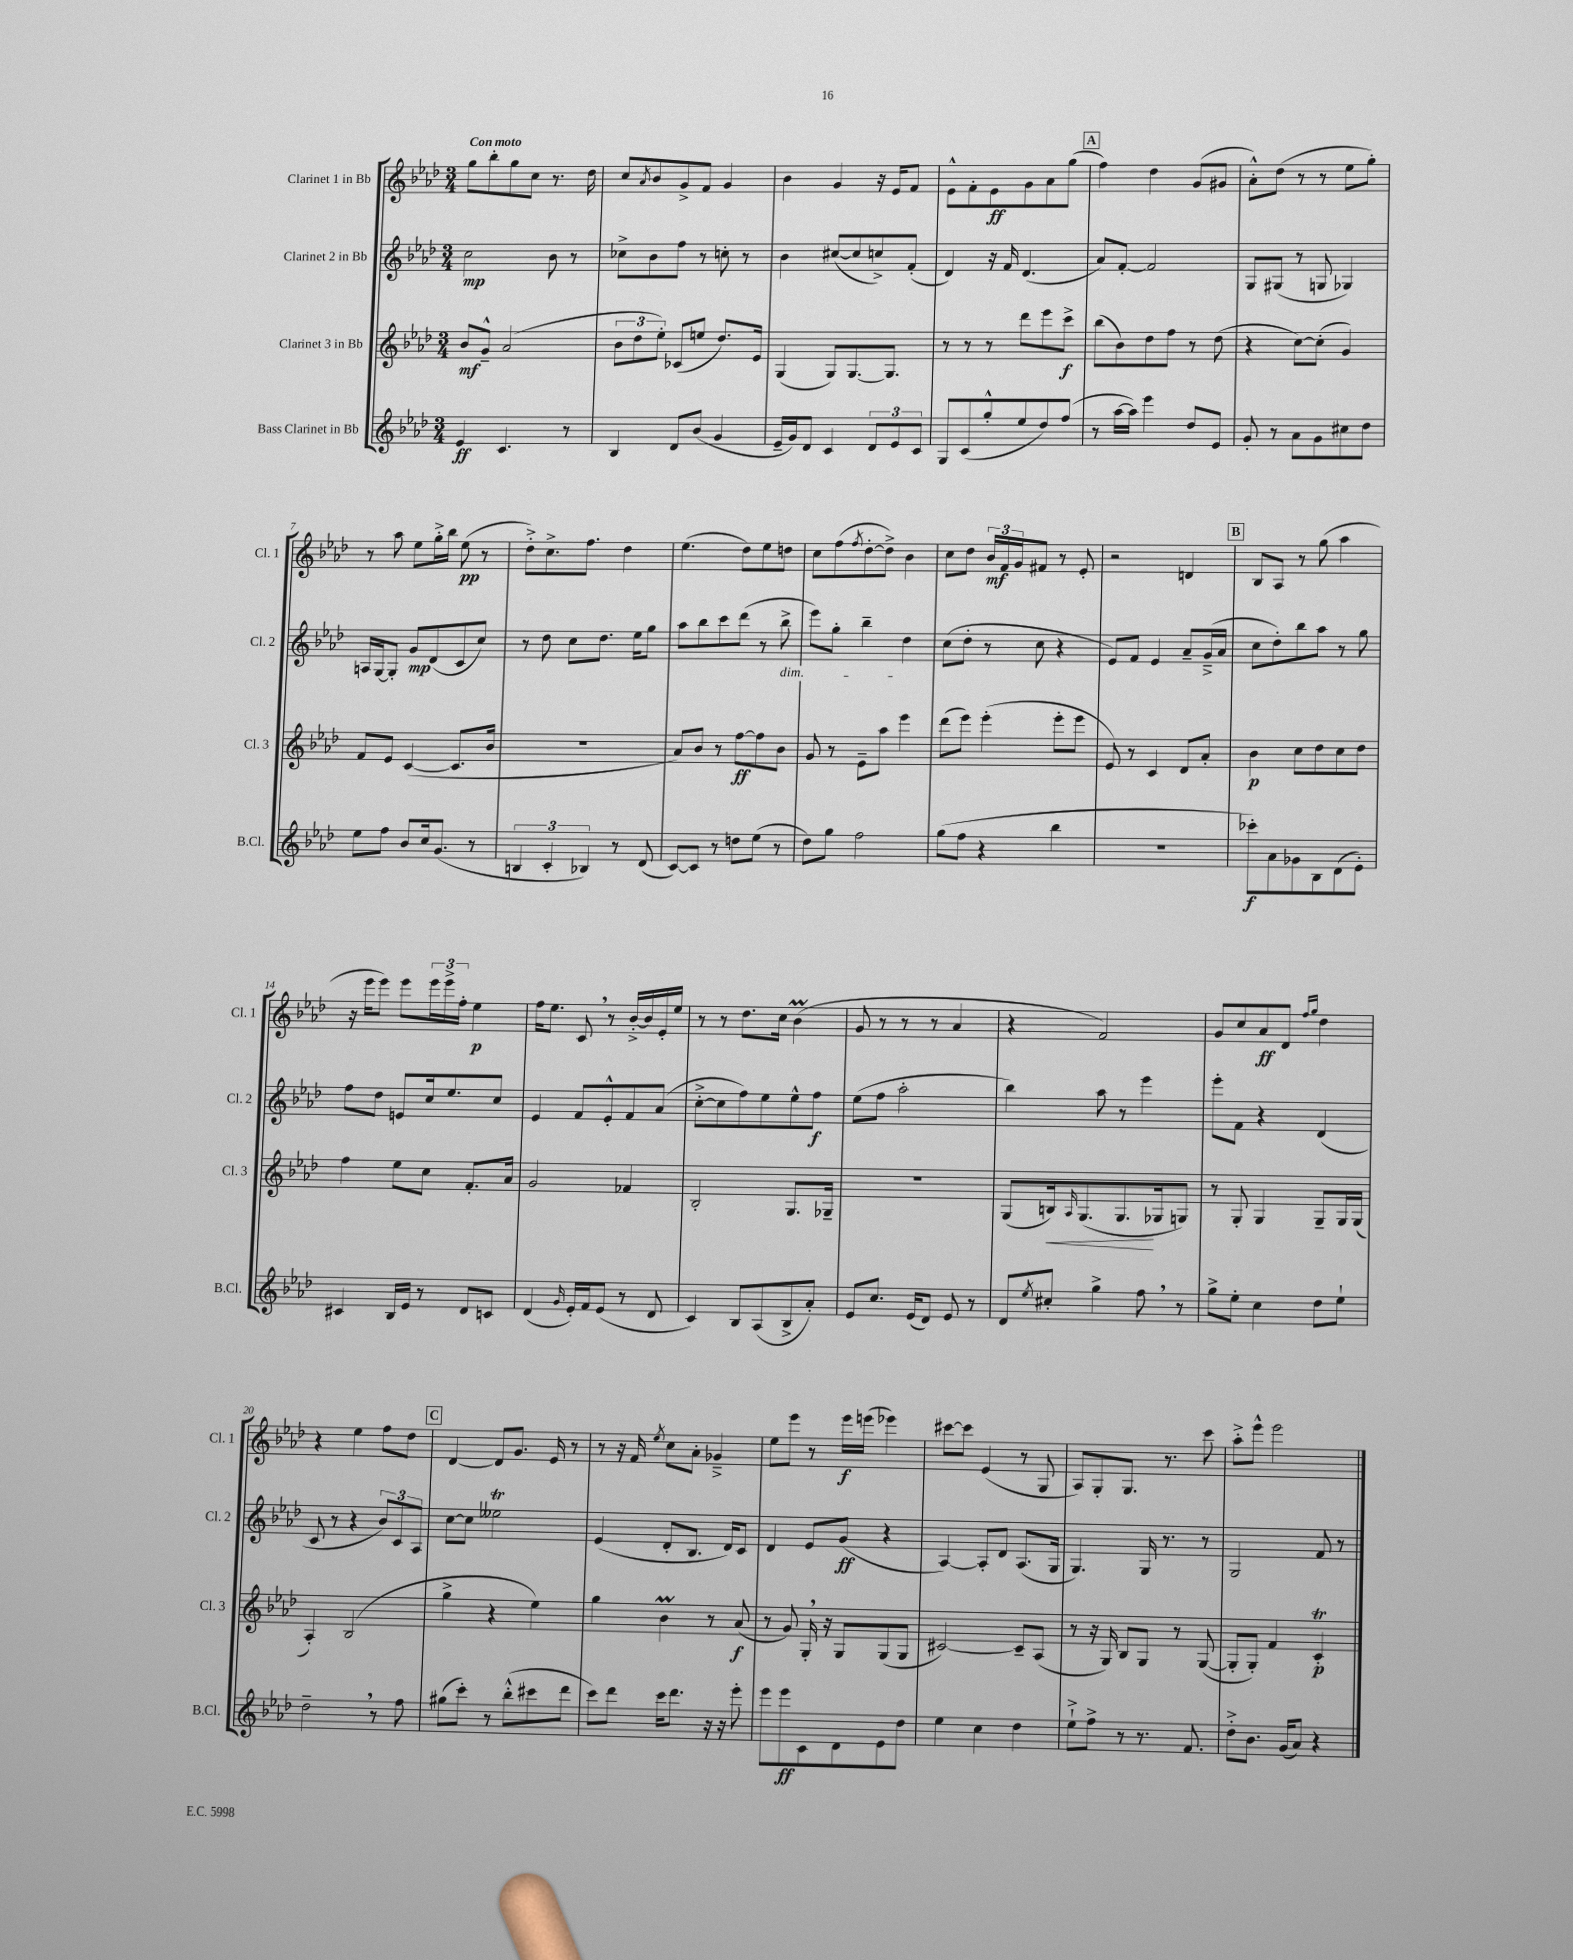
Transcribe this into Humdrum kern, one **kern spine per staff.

**kern	**dynam	**kern	**dynam	**kern	**dynam	**kern	**dynam
*part4	*part4	*part3	*part3	*part2	*part2	*part1	*part1
*staff4	*staff4	*staff3	*staff3	*staff2	*staff2	*staff1	*staff1
*I"Bass Clarinet in Bb	*	*I"Clarinet 3 in Bb	*	*I"Clarinet 2 in Bb	*	*I"Clarinet 1 in Bb	*
*I'B.Cl.	*	*I'Cl. 3	*	*I'Cl. 2	*	*I'Cl. 1	*
*clefG2	*	*clefG2	*	*clefG2	*	*clefG2	*
*k[b-e-a-d-]	*	*k[b-e-a-d-]	*	*k[b-e-a-d-]	*	*k[b-e-a-d-]	*
*M3/4	*	*M3/4	*	*M3/4	*	*M3/4	*
=1	=1	=1	=1	=1	=1	=1	=1
!	!	!	!	!	!	!LO:TX:a:B:t=Con moto	!
4e-/	ff	8b-/L	mf	2cc\	mp	8gg\L	.
.	.	8g~^^/J	.	.	.	8bb-'\	.
4.c/	.	(2a-/	.	.	.	8gg\	.
.	.	.	.	.	.	8cc\J	.
.	.	.	.	8b-\	.	8.r	.
8r	.	.	.	8r	.	.	.
.	.	.	.	.	.	16dd-\	.
=2	=2	=2	=2	=2	=2	=2	=2
4B-/	.	12b-\L	.	8cc-X^\L	.	8cc/L	.
.	.	12dd-\	.	.	.	.	.
.	.	.	.	.	.	8qa-/	.
.	.	.	.	8b-\	.	8b-/	.
.	.	12ee-'\J)	.	.	.	.	.
8d-/L	.	(8c-X/L	.	8ff\J	.	8g^/	.
(8b-/J	.	8een/J	.	8r	.	8f/J	.
4g/	.	8.dd-/L)	.	8ccn'\	.	4g/	.
.	.	.	.	8r	.	.	.
.	.	16e-/Jk	.	.	.	.	.
=3	=3	=3	=3	=3	=3	=3	=3
16e-~/LL	.	(4G/	.	4b-\	.	4b-\	.
16g/J)	.	.	.	.	.	.	.
8d-/J	.	.	.	.	.	.	.
4c/	.	8G/L)	.	([8cc#X/L	.	4g/	.
.	.	[8.G/	.	8cc#/]	.	.	.
12d-/L	.	.	.	8ccn^/)	.	16r	.
.	.	8.G/J]	.	.	.	16e-/KL	.
12e-/	.	.	.	.	.	.	.
.	.	.	.	(8f'/J	.	8f/J	.
12c/J	.	.	.	.	.	.	.
=4	=4	=4	=4	=4	=4	=4	=4
8G/L	.	8r	.	4d-/)	.	8e-^^\L	.
(8c/	.	8r	.	.	.	8f'\	.
8gg'^^/	.	8r	.	16r	.	8e-\	ff
.	.	.	.	16f/	.	.	.
8ee-/	.	8ddd-\L	.	(4.d-/	.	8g\	.
8dd-/)	.	8eee-\	.	.	.	8a-\	.
(8ff/J	.	8ccc^\J	f	.	.	(8gg\J	.
!!LO:REH:place=s1:t=A
=5	=5	=5	=5	=5	=5	=5	=5
8r	.	(8bb-\L	.	8a-/L)	.	4ff\)	.
[16aa-\LL	.	8b-\)	.	[8f'/J	.	.	.
16aa-\JJ])	.	.	.	.	.	.	.
4eee-\	.	8dd-\	.	2f/]	.	4dd-\	.
.	.	8ff\J	.	.	.	.	.
8dd-/L	.	8r	.	.	.	(8g/L	.
8e-/J	.	(8dd-\	.	.	.	8g#X/J	.
=6	=6	=6	=6	=6	=6	=6	=6
8g'/	.	4r	.	8G/L	.	8a-'^^\L)	.
8r	.	.	.	(8G#X/J	.	(8dd-\J	.
8a-\L	.	[8cc\L)	.	8r	.	8r	.
8g\	.	(8cc'\J]	.	8Gn/	.	8r	.
8cc#X\	.	4g/)	.	4G-X/)	.	8ee-\L	.
8dd-\J	.	.	.	.	.	8gg'\J)	.
!!LO:LB:g=z
=7	=7	=7	=7	=7	=7	=7	=7
8ee-\L	.	8f/L	.	16An/LL	.	8r	.
.	.	.	.	[16G/J	.	.	.
8ff\J	.	8e-/J	.	8G'/J]	.	8aa-\	.
8b-/L	.	([4c/	.	8g/L	mp	8ee-\L	.
16cc/k	.	.	.	(8d-/	.	16gg'^\L	.
(8.g/J	.	.	.	.	.	16bb-\JJ	.
.	.	8.c/L]	.	8c/	.	(8ee-\	pp
8r	.	.	.	8cc/J)	.	8r	.
.	.	16b-/Jk	.	.	.	.	.
=8	=8	=8	=8	=8	=8	=8	=8
6Bn/	.	2.r	.	8r	.	8dd-'^\L)	.
.	.	.	.	8dd-\	.	8.cc^\	.
6c'/	.	.	.	.	.	.	.
.	.	.	.	8cc\L	.	.	.
.	.	.	.	.	.	8.ff\J	.
6B-X/)	.	.	.	.	.	.	.
.	.	.	.	8.dd-\J	.	.	.
8r	.	.	.	.	.	4dd-\	.
.	.	.	.	16ee-\KL	.	.	.
(8d-/	.	.	.	8gg\J	.	.	.
=9	=9	=9	=9	=9	=9	=9	=9
[8c/L)	.	8a-/L)	.	8aa-\L	.	(4.ee-\	.
8c/J]	.	8b-/J	.	8bb-\	.	.	.
8r	.	8r	.	8ccc\	.	.	.
8ddn\L	.	[8ff\L	ff	(8ddd-\J	.	8dd-\L)	.
(8ee-\J	.	8ff\]	.	8r	.	8ee-\	.
!	!	!	!	!LO:TX:b:i:t=dim.	!	!	!
8r	.	8b-\J	.	8bb-^\	.	8ddn\J	.
=10	=10	=10	=10	=10	=10	=10	=10
8dd-\L)	.	8g/	.	8eee-\L)	.	8cc\L	.
8gg\J	.	8r	.	8gg'\J	.	(8ff\	.
.	.	.	.	.	.	8qff/	.
2ff\	.	8e-~\L	.	4bb-~\	.	[8dd-'\	.
.	.	8aa-\J	.	.	.	8dd-^\J])	.
.	.	4eee-\	.	4dd-\	.	4b-\	.
=11	=11	=11	=11	=11	=11	=11	=11
(8gg\L	.	(8ddd-\L	.	(8cc\L	.	8cc\L	.
8ff\J	.	8eee-\J)	.	8dd-'\J	.	8dd-\J	.
4r	.	(4eee-'\	.	8r	.	24b-/LL	mf
.	.	.	.	.	.	24f/	.
.	.	.	.	.	.	24g/J	.
.	.	.	.	8cc\	.	8f#X/J	.
4bb-\	.	8eee-'\L	.	4r	.	8r	.
.	.	8eee-\J	.	.	.	8e-'/	.
=12	=12	=12	=12	=12	=12	=12	=12
2.r	.	8e-/)	.	8e-/L)	.	2r	.
.	.	8r	.	8f/J	.	.	.
.	.	4c/	.	4e-/	.	.	.
.	.	8d-/L	.	8a-~/L	.	4dn/	.
.	.	8a-'/J	.	(16g~^/L	.	.	.
.	.	.	.	16a-/JJ	.	.	.
!!LO:REH:place=s1:t=B
=13	=13	=13	=13	=13	=13	=13	=13
8ccc-X'\L)	f	4b-\	p	8cc\L	.	8B-/L	.
8a-\	.	.	.	8dd-'\)	.	8A-/J	.
8g-X\	.	8cc\L	.	8bb-\	.	8r	.
8B-\	.	8dd-\	.	8aa-\J	.	(8gg\	.
(8d-\	.	8cc\	.	8r	.	4aa-\	.
8e-'\J)	.	8dd-\J	.	8gg\	.	.	.
!!LO:LB:g=z
=14	=14	=14	=14	=14	=14	=14	=14
4c#X/	.	4ff\	.	8ff\L	.	16r	.
.	.	.	.	.	.	16eee-\KL	.
.	.	.	.	8dd-\J	.	8eee-\J)	.
16B-/LL	.	8ee-\L	.	8en/L	.	8eee-\L	.
16e-/JJ	.	.	.	.	.	.	.
8r	.	8cc\J	.	16cc/k	.	24eee-\L	.
.	.	.	.	.	.	24eee-^\	.
.	.	.	.	8.ee-/	.	.	.
.	.	.	.	.	.	24ff'\JJ	.
8d-/L	.	8.f'/L	.	.	.	4ee-\	p
8cn/J	.	.	.	8cc/J	.	.	.
.	.	16a-/Jk	.	.	.	.	.
=15	=15	=15	=15	=15	=15	=15	=15
(4d-/	.	2g/	.	4e-/	.	16ff\KL	.
.	.	.	.	.	.	8.ee-\J	.
16qqg/	.	.	.	.	.	.	.
16e-'/LL)	.	.	.	8f/L	.	8c,/	.
16f/J	.	.	.	.	.	.	.
(8e-/J	.	.	.	8e-'^^/	.	8r	.
8r	.	4f-X/	.	8f/	.	[16b-'^/LL	.
.	.	.	.	.	.	16b-/]	.
8d-/	.	.	.	(8a-/J	.	16e-'/	.
.	.	.	.	.	.	16ee-/JJ	.
=16	=16	=16	=16	=16	=16	=16	=16
4c/)	.	2B-'/	.	[8cc'^\L	.	8r	.
.	.	.	.	8cc\]	.	8r	.
8B-/L	.	.	.	8ff\)	.	8.dd-\L	.
(8A-/	.	.	.	8ee-\	.	.	.
.	.	.	.	.	.	16cc\Jk	.
8B-^/	.	8.G/L	.	8ee-^^\	.	(4b-M\	.
8a-'/J)	.	.	.	8ff\J	f	.	.
.	.	16G-X~/Jk	.	.	.	.	.
=17	=17	=17	=17	=17	=17	=17	=17
8e-/L	.	2.r	.	(8ee-\L	.	8g/	.
8.cc/J	.	.	.	8ff\J	.	8r	.
.	.	.	.	2aa-'\	.	8r	.
(16e-/KL	.	.	.	.	.	.	.
8d-/J)	.	.	.	.	.	8r	.
8e-/	.	.	.	.	.	4a-/	.
8r	.	.	.	.	.	.	.
=18	=18	=18	=18	=18	=18	=18	=18
8d-/L	.	(8G/L	.	4bb-\)	.	4r	.
8qee-/	.	.	.	.	.	.	.
!	!	!	!LO:HP:b	!	!	!	!
8cc#X'/J	.	16Bn/k)	<	.	.	.	.
.	.	16qqA-/	.	.	.	.	.
.	.	(8.G/	.	.	.	.	.
4gg^\	.	.	.	8aa-\	.	2f/)	.
.	.	8.G/	.	8r	.	.	.
8ff,\	.	.	.	4eee-\	.	.	.
.	.	16G-X/k	[	.	.	.	.
8r	.	8Gn/J)	.	.	.	.	.
=19	=19	=19	=19	=19	=19	=19	=19
8gg^\L	.	8r	.	8eee-'\L	.	8g/L	.
8ee-'\J	.	8G'/	.	8f\J	.	8cc/	.
4cc\	.	4G/	.	4r	.	8a-/	ff
.	.	.	.	.	.	8d-/J	.
.	.	.	.	.	.	16qqff/LL	.
.	.	.	.	.	.	16qqgg/JJ	.
8dd-\L	.	8G~/L	.	(4d-/	.	4dd-\	.
8ee-`\J	.	16G/L	.	.	.	.	.
.	.	(16G/JJ	.	.	.	.	.
!!LO:LB:g=z
=20	=20	=20	=20	=20	=20	=20	=20
2dd-~,\	.	4A-'/)	.	8c/	.	4r	.
.	.	.	.	8r	.	.	.
.	.	(2B-/	.	4r	.	4ee-\	.
8r	.	.	.	12b-/L)	.	8ff\L	.
.	.	.	.	12c/	.	.	.
8ff\	.	.	.	.	.	8dd-\J	.
.	.	.	.	12A-/J	.	.	.
!!LO:REH:place=s1:t=C
=21	=21	=21	=21	=21	=21	=21	=21
(8gg#X\L	.	4gg^\	.	[8cc\L	.	[4d-/	.
8ccc'\J)	.	.	.	8cc\J]	.	.	.
8r	.	4r	.	2ee--XT\	.	8d-/L]	.
(8bb-'^^\L	.	.	.	.	.	8.g/J	.
8ccc#X\	.	4ee-\)	.	.	.	.	.
.	.	.	.	.	.	16e-/	.
8ddd-\J	.	.	.	.	.	8r	.
=22	=22	=22	=22	=22	=22	=22	=22
8ccc\L)	.	4gg\	.	(4e-/	.	8r	.
8ddd-\J	.	.	.	.	.	16r	.
.	.	.	.	.	.	16f/	.
.	.	.	.	.	.	8qee-/	.
16ccc\KL	.	4b-M\	.	8d-'/L	.	8cc\L	.
8.ddd-\J	.	.	.	.	.	.	.
.	.	.	.	8.B-/J	.	8a-'\J	.
16r	.	8r	.	.	.	4g-X~^/	.
16r	.	.	.	16d-/KL)	.	.	.
8eee-'\	.	(8a-/	f	8c/J	.	.	.
=23	=23	=23	=23	=23	=23	=23	=23
8eee-\L	.	8r	.	4d-/	.	8ee-\L	.
8eee-\	ff	8g/)	.	.	.	8eee-\J	.
8c\	.	16G',/	.	8e-/L	.	8r	.
.	.	16r	.	.	.	.	.
8d-\	.	8G/L	.	(8g/J	ff	16eee-\LL	f
.	.	.	.	.	.	(16eeen\JJ	.
8e-\	.	(8G/	.	4r	.	4eee-X\)	.
8dd-\J	.	8G/J	.	.	.	.	.
=24	=24	=24	=24	=24	=24	=24	=24
4ee-\	.	[2c#X/)	.	[4A-/)	.	[8ccc#X\L	.
.	.	.	.	.	.	8ccc#\J]	.
4cc\	.	.	.	8A-'/L]	.	(4e-/	.
.	.	.	.	8d-/J	.	.	.
4dd-\	.	8c#~/L]	.	(8.A-/L	.	8r	.
.	.	(8A-/J	.	.	.	8G/	.
.	.	.	.	16G/Jk	.	.	.
=25	=25	=25	=25	=25	=25	=25	=25
8ee-`^\L	.	8r	.	4.G/)	.	8A-/L)	.
8ff^\J	.	16r	.	.	.	8G'/	.
.	.	16G/)	.	.	.	.	.
8r	.	8B-/L	.	.	.	8.G/J	.
8.r	.	8G/J	.	16G/	.	.	.
.	.	.	.	8.r	.	8.r	.
.	.	8r	.	.	.	.	.
8.f/	.	.	.	.	.	.	.
.	.	([8G/	.	8r	.	8ccc\	.
=26	=26	=26	=26	=26	=26	=26	=26
8dd-'^\L	.	8G'/L]	.	2G/	.	8aa-'^\L	.
8.b-\J	.	8G'/J)	.	.	.	8eee-^^\J	.
.	.	4f/	.	.	.	2eee-\	.
(16g/KL	.	.	.	.	.	.	.
8a-/J)	.	.	.	.	.	.	.
4r	.	4ct'/	p	8f/	.	.	.
.	.	.	.	8r	.	.	.
==	==	==	==	==	==	==	==
*-	*-	*-	*-	*-	*-	*-	*-
